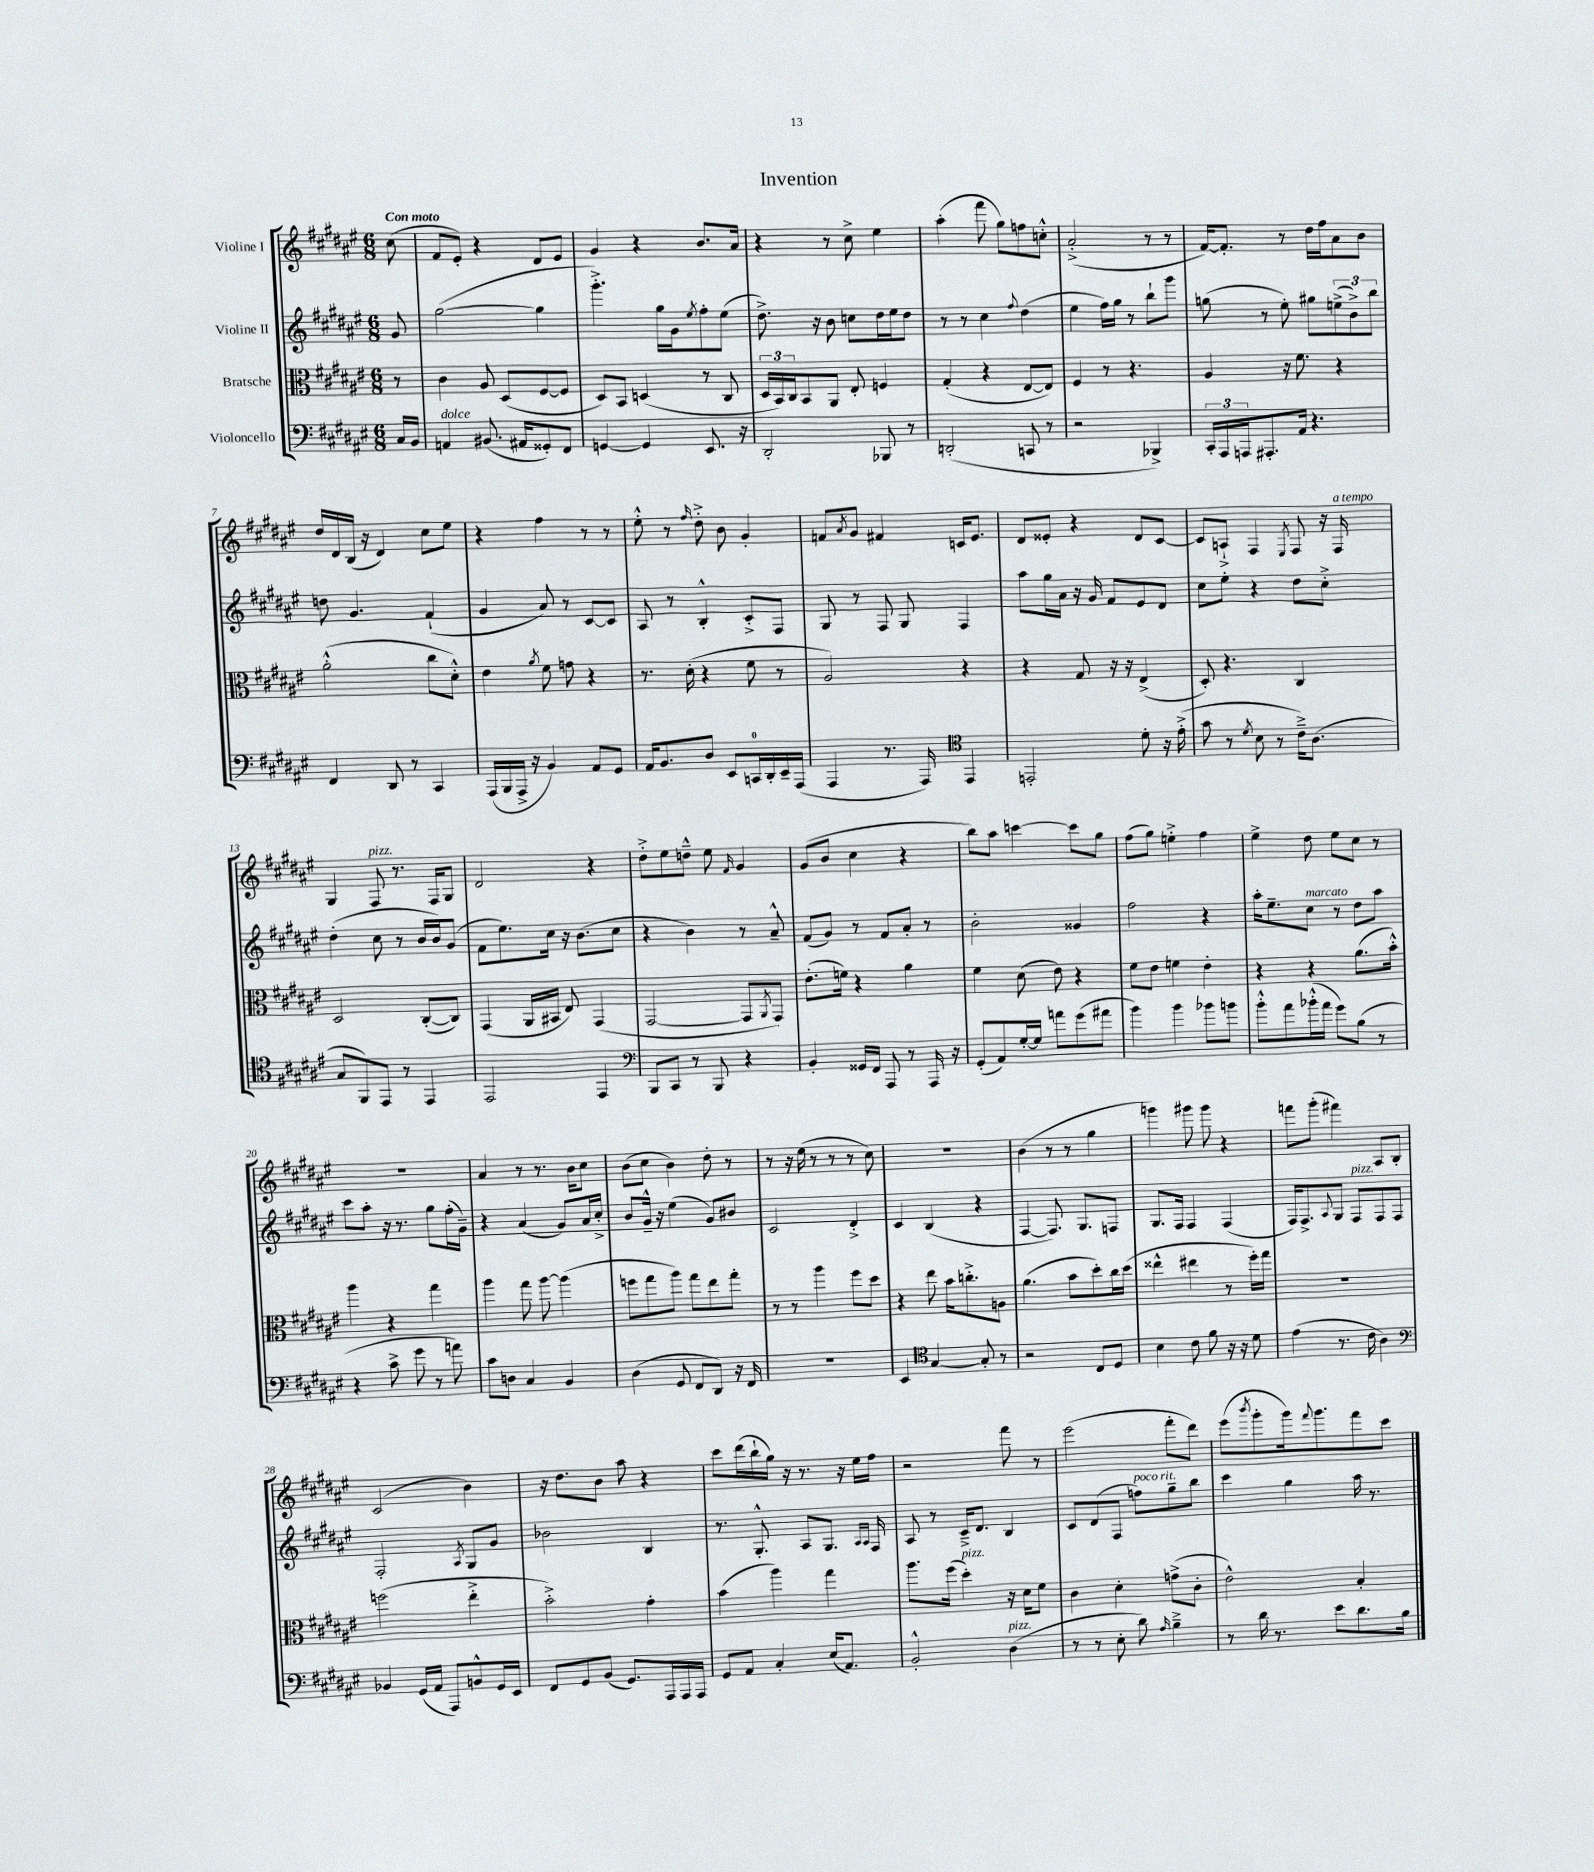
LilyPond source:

\header { title = "Invention" }
<<
\new StaffGroup <<
\new Staff = "s0" \with { instrumentName = "Violine I" } {
    \clef treble \key fis \major \numericTimeSignature \time 6/8 \partial 8 \tempo "Con moto"
    cis''8( |
    fis'8 eis'8-.) r4 dis'8 eis'8 |
    gis'4 r4 b'8. ais'16 |
    r4 r8 cis''8-> eis''4 |
    ais''4-.( fis'''8 gis''8) f''8 c''8-.-^ |
    ais'2-.->( r8 r8 |
    fis'16~) fis'8.-. r8 dis''16 fis''16 ais'8 b'8 |
    dis''16 dis'16 b16( r16 dis'4) cis''8 eis''8 |
    r4 fis''4 r8 r8 |
    eis''8-.-^ r8 \grace { fis''16 } dis''8-.-> b'8 gis'4-. |
    f'8 \acciaccatura { ais'8 } gis'8 fis'4 c'16 eis'8. |
    dis'8 eisis'8-. r4 dis'8 cis'8~ |
    cis'8 a8-!-> fis4 \acciaccatura { eis8 } fis8 r16 fis16^\markup { \italic "a tempo" } |
    gis4 fis8^\markup { \italic "pizz." } r8. fis16 gis8 |
    dis'2 r4 |
    dis''8-.-> eis''8 d''8---^ eis''8 \grace { fis'16 } gis'4 |
    gis'8( b'8 cis''4 r4 |
    b''8) ais''8 c'''4~ c'''8 gis''8 |
    fis''8( gis''8) e''4-.-> fis''4 |
    eis''4-> dis''8 eis''8 cis''8 r8 |
    R2. |
    ais'4 r8 r8. b'16 cis''8 |
    b'8( cis''8 b'4) dis''8-. r8 |
    r8 r16 eis''16( r8 r8 r8 cis''8) |
    r2. |
    b'4( r8 r8 gis''4 |
    g'''4) gis'''8 gis'''8 r4 |
    f'''8 gis'''8-.( fis'''4) ais8 b8-. |
    cis'2( b'4) |
    r16 dis''8. b'8 ais''8 r4 |
    cis'''8 dis'''16( b''16-! gis''16) r16 r8. r16 eis''16 fis''16 |
    r2 fis'''8 r8 |
    eis'''2( fis'''8-. dis'''8) |
    eis'''8( \acciaccatura { b'''8 } gis'''8-. gis'''16) \appoggiatura { fis'''8 } gis'''8. fis'''8 cis'''8 \bar "|." |
}
\new Staff = "s1" \with { instrumentName = "Violine II" } {
    \clef treble \key fis \major \numericTimeSignature \time 6/8 \partial 8
    gis'8 |
    gis''2~( gis''4 |
    gis'''4.-.->) gis''16 gis'16 \acciaccatura { eis''8 } fis''8-. eis''8( |
    dis''8.->) r16 b'8 c''8 dis''16 eis''16 dis''8 |
    r8 r8 cis''4 \appoggiatura { fis''8 } dis''4( |
    eis''4 fis''16) gis''16 r8 b''8-! gis'''8 |
    g''8( r8 eis''8-.) gis''8 \tuplet 3/2 { e''8->( b'8->) b''8 } |
    d''8 gis'4. fis'4-!( |
    gis'4 ais'8) r8 cis'8~ cis'8 |
    ais8 r8 b4-.-^ cis'8-.-> fis8 |
    gis8 r8 fis8 gis8 fis4 |
    ais''8 gis''16 ais'16 r16 gis'16 fis'8 eis'8 dis'8 |
    cis''8 eis''8-. r4 dis''8 cis''8-.-> |
    dis''4-.( cis''8 r8 b'16 b'16) gis'8( |
    fis'8 eis''8.) cis''16 r16 b'8.( cis''8 |
    r4 b'4) r8 ais'8---^ |
    fis'8( gis'8) r8 fis'8 ais'8-. r8 |
    b'2-. gisis'4 |
    fis''2 r4 |
    ais''16-. eis''8.-- cis''8^\markup { \italic "marcato" } r8 dis''8 ais''8 |
    cis'''8 ais''8-. r16 r8. gis''8 fis''16-.( gis'16--) |
    r4 ais'4( gis'8) ais'16 cis''16-.-> |
    b'8 gis'16---^ r16 eis''4( gis'8) bis'8 |
    cis'2 dis'4-.-> |
    cis'4 b4( r4 |
    fis4~ fis8.) gis8. f8 |
    gis8. fis16 fis4 fis4( |
    fis16) fis8.-> \appoggiatura { ais8 } gis8 fis8^\markup { \italic "pizz." } fis8 fis8 |
    fis2-. \acciaccatura { ais8 } gis8 gis'8 |
    bes'2 b4 |
    r8. gis8.-.-^ ais8 gis8. \grace { ais16 ais16 } fis16 |
    ais8 r8 cis'16---> dis'8. b4 |
    cis'8 dis'8( fis8 f''8^\markup { \italic "poco rit." }) gis''8-- b''8 |
    cis'''4 gis''4 ais''16 r8. \bar "|." |
}
\new Staff = "s2" \with { instrumentName = "Bratsche" } {
    \clef alto \key fis \major \numericTimeSignature \time 6/8 \partial 8
    r8 |
    cis'4 ais8 dis8( fis8~ fis8 |
    dis8) b,8 d4( r8 cis8 |
    \tuplet 3/2 { dis16 b,16) cis16 } b,8 ais,8 eis8-. f4 |
    gis4-.( r4 eis8~ eis8) |
    fis4 r8 r4. |
    ais4 r16 fis'8. r4 |
    ais'2-.-^( cis''8 dis'8-.-^) |
    eis'4 \acciaccatura { ais'8 } fis'8 g'8 r4 |
    r8. dis'16-.( r4 fis'8 r8 |
    ais2) r4 |
    r4 gis8 r16 r16 eis4->( |
    dis8-.) r4. cis4 |
    dis2 cis8~-.( cis8) |
    gis,4( ais,16 bis,16 eis8) gis,4( |
    gis,2~ gis,8 \acciaccatura { ais,8 } gis,8) |
    eis'8.-.( f'16) r4 ais'4 |
    fis'4 dis'8( eis'8) r4 |
    fis'8 eis'8 f'4 eis'4-. |
    r4 r4 ais'8.( b'16-.-^) |
    ais''4 r4 gis''4 |
    ais''4 gis''8 ais''8~ ais''4( |
    f''8 gis''8 ais''8) gis''8 eis''8 gis''8-. |
    r8 r8 ais''4 fis''8 dis''8 |
    r4 eis''8 b'16 c''8.-.-> a8 |
    ais'4.( b'8 dis''8-.) cis''16 dis''16( |
    eisis''4-^ eis''4 r8 fis''16-.) gis''16 |
    R2. |
    f''2( eis''4-.-> |
    b'2-.->) gis'4-. |
    b'4( ais''4) gis''4 |
    ais''8. fis''16( dis''4-.^\markup { \italic "pizz." }) r16 dis'16 fis'8 |
    cis'4 dis'4-. g'8->( cis'8-. |
    eis'2-^) b4-. \bar "|." |
}
\new Staff = "s3" \with { instrumentName = "Violoncello" } {
    \clef bass \key fis \major \numericTimeSignature \time 6/8 \partial 8
    cis16 b,16 |
    a,4^\markup { \italic "dolce" } bis,8.( ais,16 gisis,8-.) fis,8 |
    g,4~ g,4 eis,8. r16 |
    dis,2-. bes,,8 r8 |
    d,2-.( c,8 r8 |
    r2 bes,,4->) |
    \tuplet 3/2 { cis,16-. ais,,16 a,,16 } ais,,8.-. ais,16 r4. |
    fis,4 dis,8 r8 cis,4 |
    ais,,16( b,,16 ais,,16-> r16 b,4) ais,8 gis,8 |
    ais,16 b,8. dis8 eis,8 c,16-0 dis,16-. eis,16-- ais,,16( |
    ais,,4 r8. ais,,16) \clef tenor eis,4 |
    e,2-. dis'8-. r16 eis'16-.->( |
    gis'8 r8 \acciaccatura { dis'8 } b8 r8 cis'16--->) ais8.( |
    gis8 fis,8) eis,8 r8 eis,4 |
    eis,2 eis,4 |
    \clef bass b,,8 cis,8 r8 b,,8 r4 |
    b,4-. gisis,16 fis,16 ais,,8 r8 ais,,16 r16 |
    gis,8-.( ais,8) gis16~-. gis16 a'8 gis'8( ais'8 |
    b'4) b'4 bes'8 b'8 |
    b'8-.-^ ais'8 bes'16-.-^( ais'16 gis'8) b8( r8 |
    r4 cis'8-> gis'8 r8 a'8) |
    cis'8 d8 cis4 b,4 |
    dis4( gis,8 fis,8 dis,8) r16 fis,16 |
    R2. |
    eis,4 \clef tenor gis4~ gis8-. r8 |
    r2 cis8 dis8 |
    b4 cis'8 fis'8 r16 r16 dis'8 |
    eis'4( r8. cis'16 ais4) |
    \clef bass bes,4 gis,16( ais,16 ais,,8) b,8-^ gis,16 eis,16 |
    fis,8 gis,8 b,8( gis,8.) ais,,16 ais,,16 ais,,16 |
    gis,8 ais,8 cis4-. eis16( ais,8.) |
    b,2-.-^ dis4^\markup { \italic "pizz." }( |
    r8 r8 eis8-. dis'8) \grace { ais16 } b4---> |
    r8 dis'16 r8. eis'8 dis'8. b16 \bar "|." |
}
>>
>>
